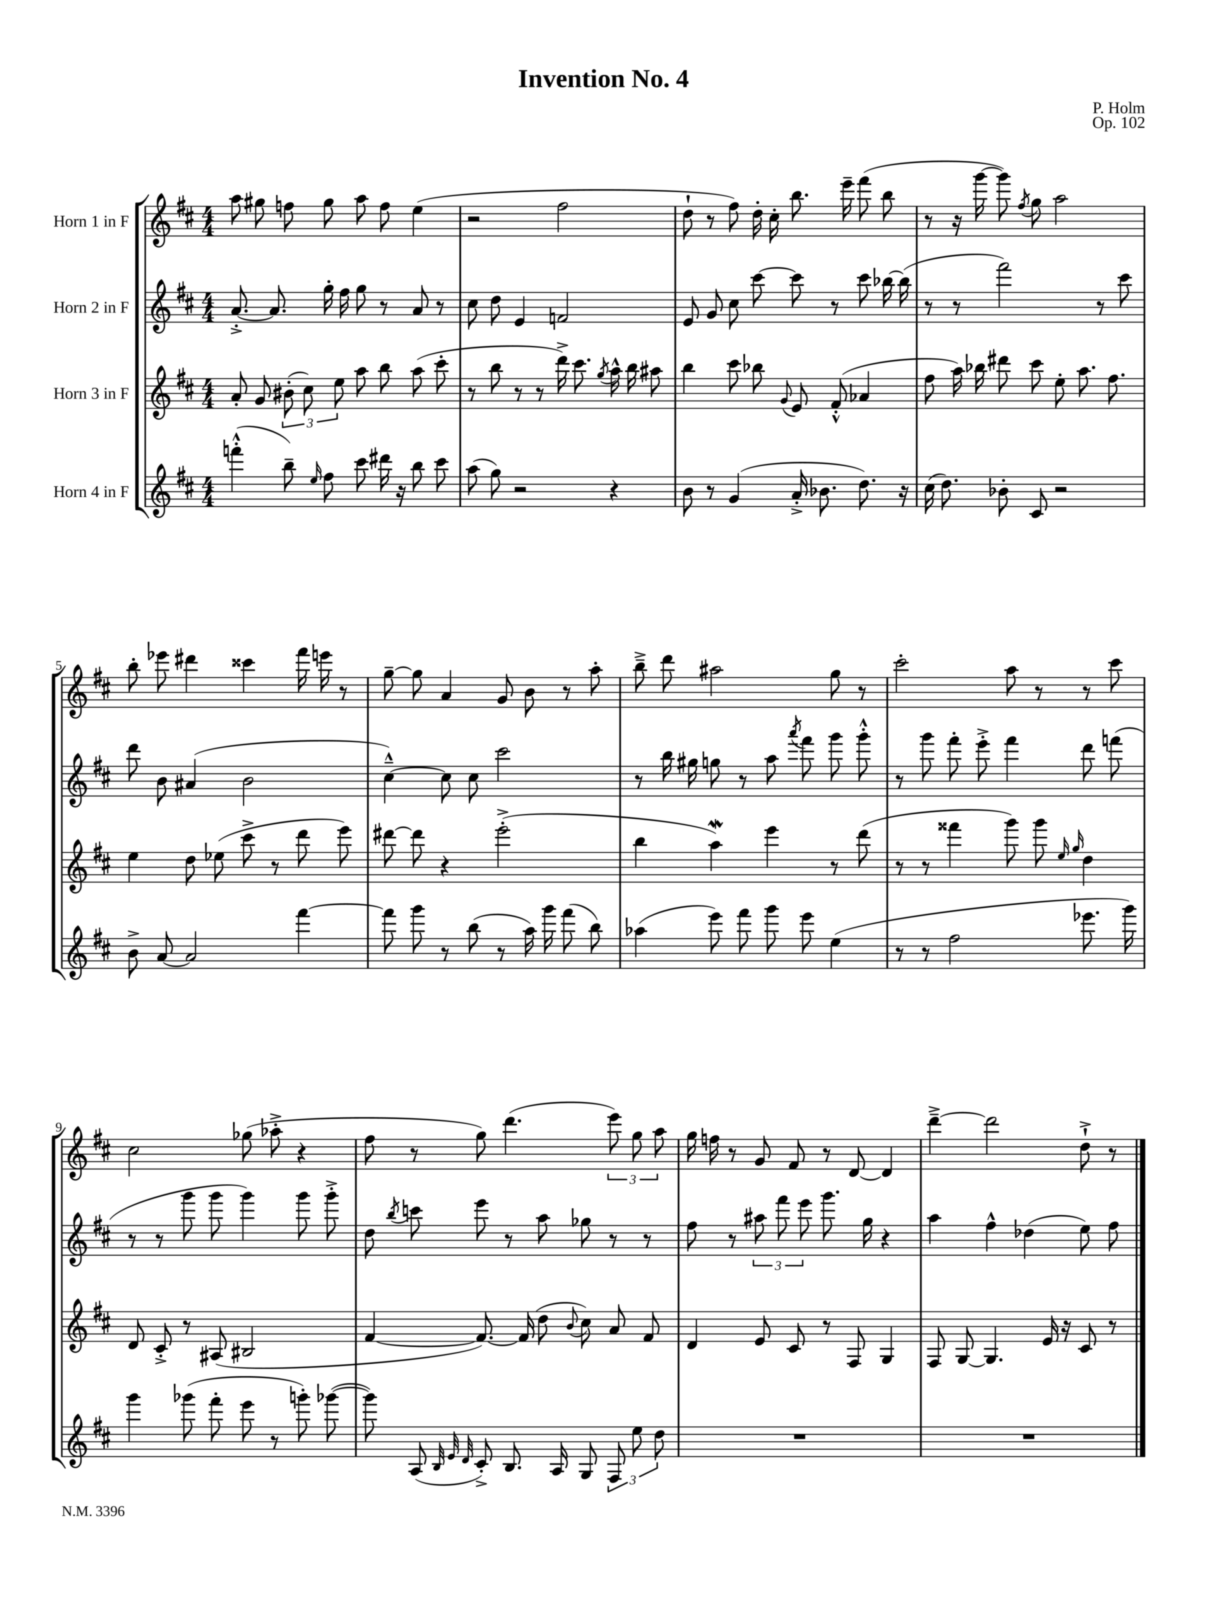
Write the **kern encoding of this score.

**kern	**kern	**kern	**kern
*staff4	*staff3	*staff2	*staff1
*clefG2	*clefG2	*clefG2	*clefG2
*k[f#c#]	*k[f#c#]	*k[f#c#]	*k[f#c#]
*M4/4	*M4/4	*M4/4	*M4/4
(4fff'^^	8a'	[8.a'^	8aa
.	8g	.	8gg#
.	.	8.a]	.
8bb~)	(12b#'	.	8ff
.	12cc#)	.	.
16qqee	.	.	.
8ff#	.	16gg'	8gg#
.	12ee	.	.
.	.	16ff#	.
8ccc#	8aa	8gg	8aa
16ddd#	8bb	8r	8ff
16r	.	.	.
8bb	(8aa	8a	(4ee
8ccc#	8ccc#'	8r	.
=	=	=	=
(8aa	8r	8cc#	2r
8gg)	8bb	8dd	.
2r	8r	4e	.
.	8r	.	.
.	16ddd^)	2f	2ff#
.	8.ccc#	.	.
.	8qgg	.	.
4r	16aa^^	.	.
.	16bb	.	.
.	8aa#	.	.
=	=	=	=
8b	4bb	8e	8dd`
8r	.	8g	8r
(4g	8ccc#	8cc#	8ff#)
.	8bb-	[8ccc#	16dd'
.	.	.	16cc#'
.	8qqg	.	.
16a'^	8e	8ccc#]	8.bb
8.b-	.	.	.
.	(8f#'^^	8r	.
.	.	.	16eee~
8.dd)	4a-	8ccc#	(8fff#
.	.	[16bb-	8bb
16r	.	(16bb-]	.
=	=	=	=
(16cc#	8ff#	8r	8r
8.dd)	.	.	.
.	16aa)	8r	16r
.	16bb-	.	[16ggg
8b-'	8ddd#	2fff#)	8ggg])
.	.	.	8qff#
8c#	8ccc#	.	8gg
2r	8ee'	.	2aa
.	8.aa	.	.
.	.	8r	.
.	8.ff#	.	.
.	.	8ccc#	.
=	=	=	=
8b^	4ee	8ddd	8bb'
[8a	.	8b	8eee-
2a]	8dd	(4a#	4ddd#
.	(8ee-	.	.
.	8ccc#^	2b	4ccc##
.	8r	.	.
[4fff#	8ddd	.	16fff#
.	.	.	16eee
.	8eee)	.	8r
=	=	=	=
8fff#]	[8ddd#	[4cc#~^^)	[8gg~
8ggg	8ddd#]	.	8gg]
8r	4r	8cc#]	4a
(8bb	.	8cc#	.
8r	(2eee'^	2ccc#	8g
16aa)	.	.	8b
16ggg	.	.	.
(8fff#	.	.	8r
8bb)	.	.	8aa'
=	=	=	=
(4aa-	4bb	8r	8bb~^
.	.	16bb	8ddd
.	.	16gg#	.
8eee)	4aa)	8gg	2aa#
8fff#	.	8r	.
8ggg	4eee	8aa	.
.	.	8qaaa	.
8eee	.	8fff#	.
(4ee	8r	8ggg	8gg
.	(8ddd	8ggg'^^	8r
=	=	=	=
8r	8r	8r	2ccc#'
8r	8r	8ggg	.
2ff#	4fff##	8fff#'	.
.	.	8eee'^	.
.	8ggg)	4fff#	8aa
.	8ggg	.	8r
.	16qqee	.	.
.	16qqgg	.	.
8.eee-	4dd	8ddd	8r
.	.	(8fff	8ccc#
16ggg)	.	.	.
=	=	=	=
4ggg	8d	8r	2cc#
.	8c#'^	8r	.
(8ggg-	8r	8ggg	.
8fff#'	(8A#	8ggg	.
8eee	2B#	4ggg)	(8gg-
8r	.	.	8aa-'^
8ggg')	.	8ggg	4r
([8ggg-	.	8ggg'^	.
=	=	=	=
8ggg-])	[4f#	8dd	8ff#
.	.	8qbb	.
(8A	.	8ccc	8r
32qqB	.	.	.
32qqe	.	.	.
32qqd	.	.	.
8c#'^)	8.f#_)	8eee	8gg)
8.B	.	8r	(4.ddd
.	(16f#]	.	.
.	8dd	8aa	.
16A	.	.	.
.	8qqb	.	.
8G	8cc#)	8gg-	.
12F#	8a	8r	12eee)
12ee	.	.	12gg
.	8f#	8r	.
12dd	.	.	12aa
=	=	=	=
1r	4d	8ff#	16gg
.	.	.	16ff
.	.	8r	8r
.	8e	12aa#	8g
.	.	12fff#	.
.	8c#	.	8f#
.	.	12eee	.
.	8r	8.ggg	8r
.	8F#	.	[8d
.	.	16gg	.
.	4G	4r	4d]
=	=	=	=
1r	8F#	4aa	[4ddd~^
.	[8G	.	.
.	4.G]	4ff#^^	2ddd]
.	.	(4dd-	.
.	16e	.	.
.	16r	.	.
.	8c#	8ee)	8dd`^
.	8r	8ff#	8r
==	==	==	==
*-	*-	*-	*-
